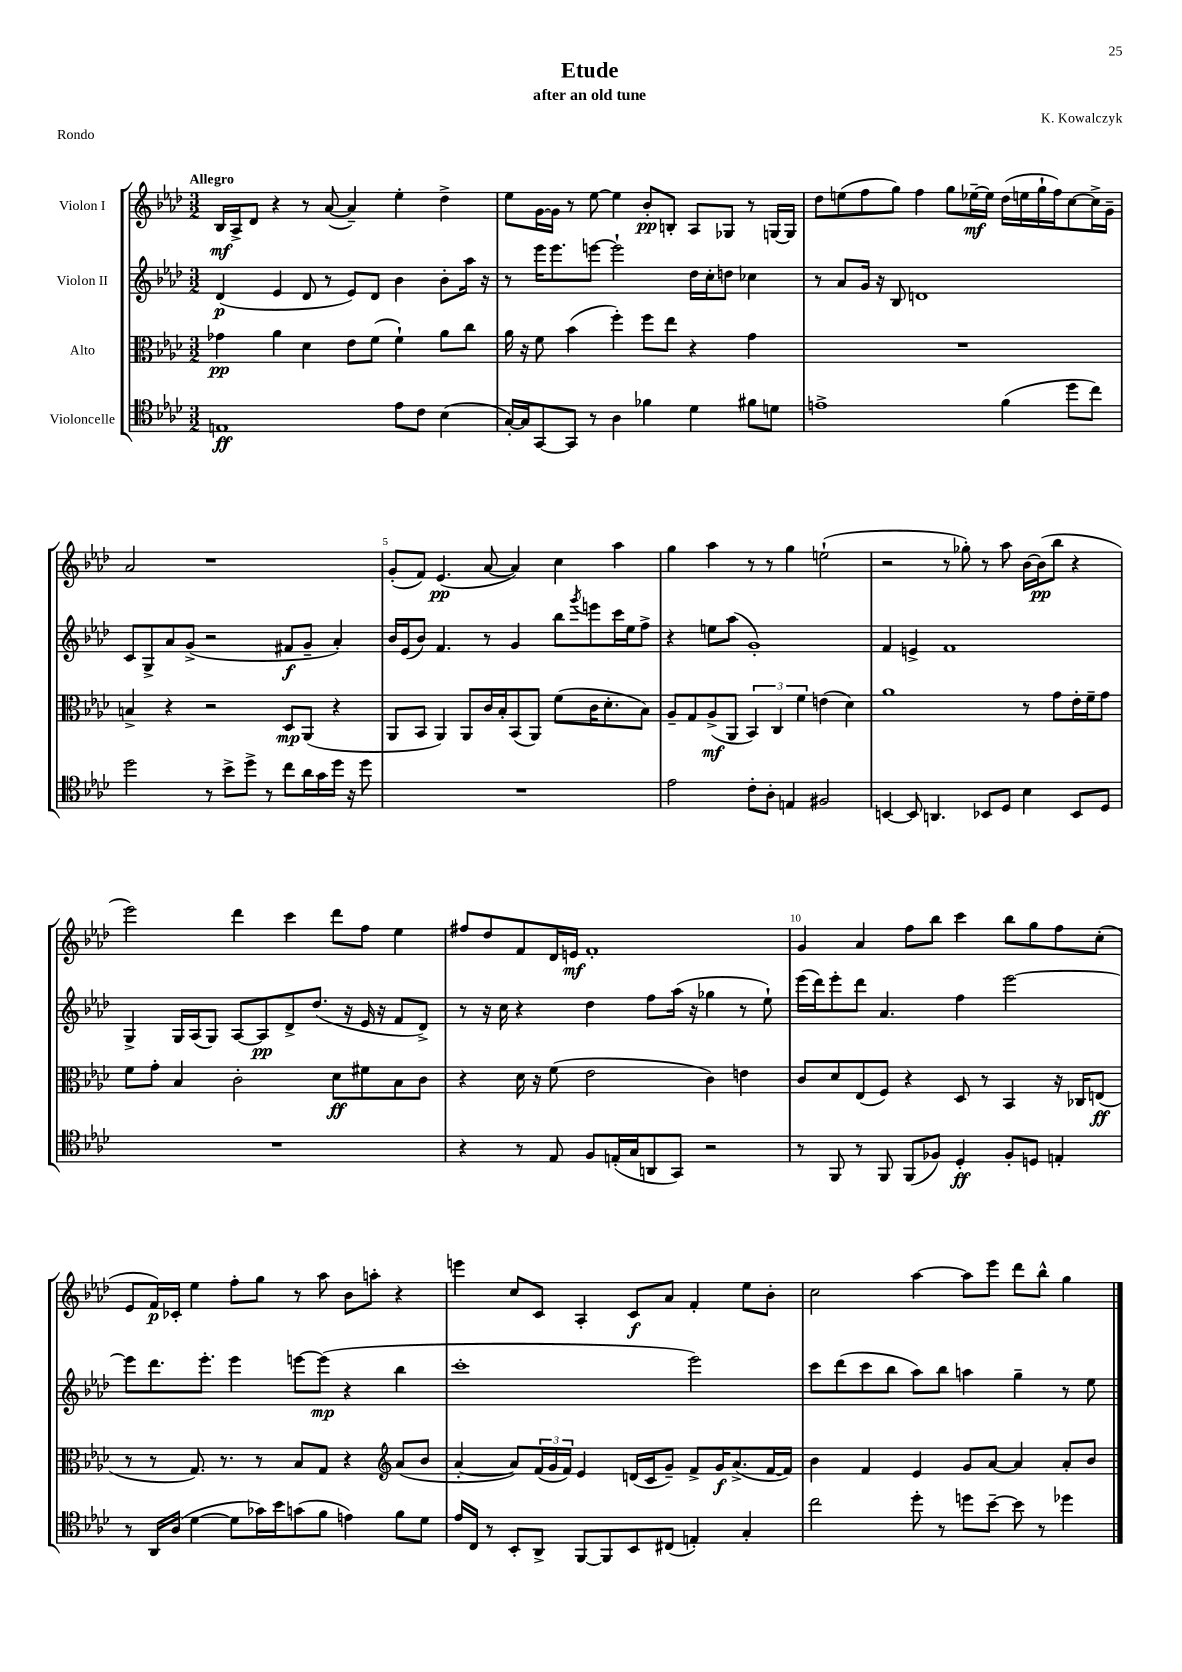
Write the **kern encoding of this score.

**kern	**kern	**kern	**kern
*staff4	*staff3	*staff2	*staff1
*clefC4	*clefC3	*clefG2	*clefG2
*k[b-e-a-d-]	*k[b-e-a-d-]	*k[b-e-a-d-]	*k[b-e-a-d-]
*M3/2	*M3/2	*M3/2	*M3/2
1E	4g-\	(4d-/	16B-/LL
.	.	.	16A-^/J
.	.	.	8d-/J
.	4a-\	4e-/	4r
.	4d-\	8d-/	8r
.	.	8r	([8a-/
.	8e-\L	8e-/L)	4a-~/])
.	(8f\J	8d-/J	.
8e-\L	4f`\)	4b-\	4ee-'\
8c\J	.	.	.
(4B-\	8a-\L	8b-'\L	4dd-^\
.	8cc\J	16aa-\Jk	.
.	.	16r	.
=	=	=	=
[16G'/LL)	16a-\	8r	8ee-\L
16G/]J	16r	.	.
[8GG/	8f\	16eee-\LK	[16g\L
.	.	8.eee-\	16g\]JJ
8GG/]J	(4b-\	.	8r
8r	.	[8eee\J	[8ee-\
4A-\	4ff'\)	2eee`\]	4ee-\]
4f-\	8ff\L	.	8b-'/L
.	8ee-\J	.	8B'/J
4d-\	4r	16dd-\LL	8A-/L
.	.	16cc'\J	.
.	.	8dd\J	8G-/J
8f#\L	4g\	4cc-\	8r
8d\J	.	.	[16G/LL
.	.	.	16G/]JJ
=	=	=	=
1e^	1.r	8r	8dd-\L
.	.	8a-/L	(8ee\
.	.	16g/Jk	8ff\
.	.	16r	.
.	.	8B-/	8gg\J)
.	.	1d	4ff\
.	.	.	8gg\L
.	.	.	[16ee-~\L
.	.	.	16ee-\]JJ
(4f\	.	.	(16dd-\LL
.	.	.	16ee\
.	.	.	16gg`\
.	.	.	16ff\J)
8dd-\L	.	.	[8cc\
8cc\J)	.	.	16cc^\]L
.	.	.	16g~\JJ
=	=	=	=
2dd-\	4B^/	8c/L	2a-/
.	.	8G^/	.
.	4r	8a-/	.
.	.	(8g^/J	.
8r	2r	2r	1r
8b-^\L	.	.	.
8dd-^\J	.	.	.
8r	.	.	.
8cc\L	8D-/L	8f#/L	.
16a-\L	(8AA-/J	8g~/J	.
16g\	.	.	.
16dd-\JJ	4r	4a-'/)	.
16r	.	.	.
8dd-\	.	.	.
=	=	=	=
1.r	8AA-/L	16b-/LL	(8g'/L
.	.	(16e-/J	.
.	8BB-/J	8b-/J)	8f/J)
.	4AA-/)	4.f/	(4.e-/
.	8AA-/L	.	.
.	16c/L	8r	[8a-/
.	16B-'/J	.	.
.	(8BB-/	4g/	4a-/])
.	8AA-/J)	.	.
.	(8f\L	8bb-\L	4cc\
.	.	8qggg/	.
.	16c\K	8eee\	.
.	8.d-'\	.	.
.	.	16ccc\L	4aa-\
.	.	16ee-\J	.
.	8B-\J)	8ff^\J	.
=	=	=	=
2e-\	8A-~/L	4r	4gg\
.	8G/	.	.
.	(8A-^/	8ee\L	4aa-\
.	8AA-/J	(8aa-\J	.
8c'\L	6BB-/)	1g')	8r
8A-'\J	.	.	8r
.	6C/	.	.
4E/	.	.	4gg\
.	6f\	.	.
2F#/	(4e\	.	(2ee`\
.	4d-\)	.	.
=	=	=	=
[4BB/	1a-	4f/	2r
8BB/]	.	4e^/	.
4.AA/	.	.	.
.	.	1f	8r
.	.	.	8gg-'\)
8BB-/L	.	.	8r
8D-/J	.	.	8aa-\
4B-\	8r	.	[16b-\LL
.	.	.	(16b-\]J
.	8g\L	.	8bb-\J
8BB-/L	16e-'\L	.	4r
.	16f~\J	.	.
8D-/J	8g\J	.	.
=	=	=	=
1.r	8f\L	4G^/	2eee-\)
.	8g'\J	.	.
.	4B-/	16G/LL	.
.	.	(16A-/J	.
.	.	8G/J)	.
.	2c'\	[8A-/L	4ddd-\
.	.	8A-/]	.
.	.	8d-^/	4ccc\
.	.	(8.dd-/J	.
.	8d-\L	.	8ddd-\L
.	.	16r	.
.	8f#\	16e-/	8ff\J
.	.	16r	.
.	8B-\	8f/L	4ee-\
.	8c\J	8d-^/J)	.
=	=	=	=
4r	4r	8r	8ff#/L
.	.	16r	8dd-/
.	.	16cc\	.
8r	16d-\	4r	8f/
.	16r	.	.
8E-/	(8f\	.	16d-/L
.	.	.	16e/JJ
8F/L	2e-\	4dd-\	1f'
(16E'/L	.	.	.
16G/J	.	.	.
8AA/	.	8ff\L	.
8GG/J)	.	(16aa-\Jk	.
.	.	16r	.
2r	4c\)	4gg-\	.
.	4e\	8r	.
.	.	8ee-`\)	.
=	=	=	=
8r	8c/L	(16eee-\LL	4g/
.	.	16ddd-\J)	.
8FF/	8d-/	8eee-'\	.
8r	(8E-/	8ddd-\J	4a-/
8FF/	8F/J)	4.a-/	.
(8FF/L	4r	.	8ff\L
8F-/J)	.	.	8bb-\J
4D-'/	8D-/	4ff\	4ccc\
.	8r	.	.
8F-'/L	4BB-/	[2eee-\	8bb-\L
8D/J	.	.	8gg\
4E'/	16r	.	8ff\
.	16C-/LK	.	.
.	(8E/J	.	(8cc'\J
=	=	=	=
8r	8r	8eee-\]L	8e-/L
16AA-/LL	8r	8.ddd-\	16f/L)
(16A-/JJ	.	.	16c-'/JJ
[4d-\	8.G/)	.	4ee-\
.	.	8.eee-'\J	.
.	8.r	.	.
8d-\]L	.	4eee-\	8ff'\L
16g-\L)	8r	.	8gg\J
16b-\J	.	.	.
(8g\	8B-/L	[8eee\L	8r
8f\J	8G/J	(8eee\]J	8aa-\
4e\)	4r	4r	8b-\L
.	.	.	8aa'\J
*	*clefG2	*	*
8f\L	(8a-/L	4bb-\	4r
8d-\J	8b-/J	.	.
=	=	=	=
16e-/LL	[4a-'/	1ccc'	4eee\
16C/JJ	.	.	.
8r	.	.	.
8BB-'/L	8a-/]L)	.	8cc/L
8AA-^/J	(24f/L	.	8c/J
.	24g/	.	.
.	24f/JJ)	.	.
[8FF/L	4e-/	.	4A-'/
8FF/]	.	.	.
8BB-/	(16d/LL	.	8c/L
.	16c/J	.	.
(8C#/J	8g~/J)	.	8a-/J
4E'/)	8f^/L	2eee-\)	4f'/
.	16g/K	.	.
.	(8.a-^/	.	.
4G'/	.	.	8ee-\L
.	[16f/L	.	8b-'\J
.	16f/]JJ)	.	.
=	=	=	=
2cc\	4b-\	8ccc\L	2cc\
.	.	(8ddd-\	.
.	4f/	8ccc\	.
.	.	8bb-\J	.
8dd-'\	4e-/	8aa-\L)	[4aa-\
8r	.	8bb-\J	.
8dd\L	8g/L	4aa\	8aa-\]L
[8b-~\J	[8a-/J	.	8eee-\J
8b-\]	4a-/]	4gg~\	8ddd-\L
8r	.	.	8bb-^^\J
4dd-\	8a-'/L	8r	4gg\
.	8b-/J	8ee-\	.
==	==	==	==
*-	*-	*-	*-
